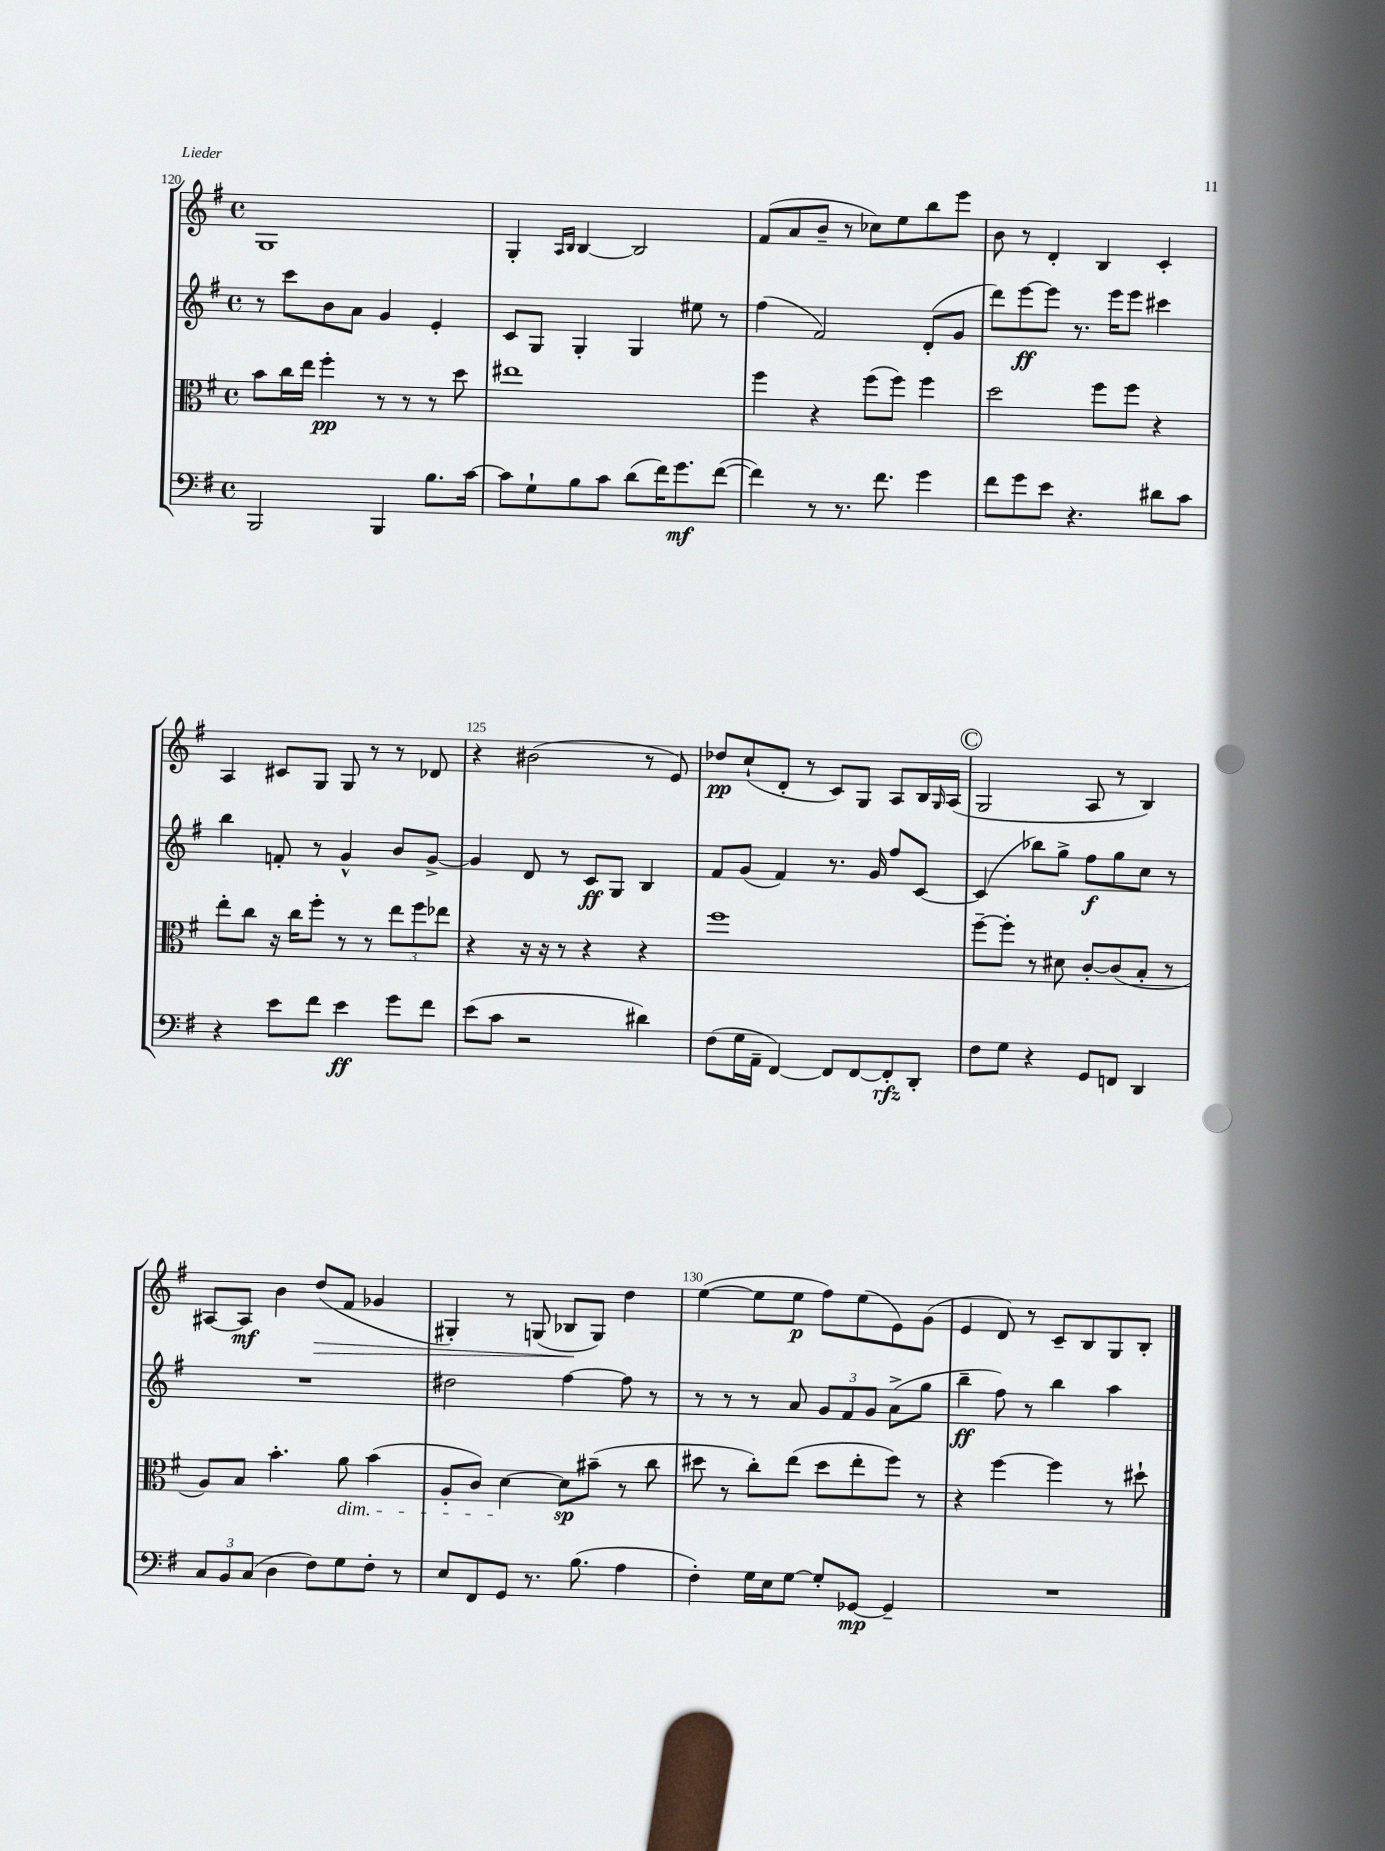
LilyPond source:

<<
\new StaffGroup <<
\new Staff = "s0" {
    \clef treble \key g \major \defaultTimeSignature \time 4/4
    g1 |
    g4-. \grace { a16 b16 } b4~ b2 |
    fis'8( a'8 b'8-- r8 ces''8) e''8 b''8 e'''8 |
    b'8 r8 d'4-. b4 c'4-. |
    a4 cis'8 g8 g8 r8 r8 des'8 |
    r4 bis'2( r8 e'8) |
    des''8\pp c''8-!( d'8-. r8 c'8) g8 a8 b16 \grace { g16 } a16( |
    \mark \markup { \circle "C" } g2 a8 r8 b4) |
    ais8~ ais8\mf b'4 d''8\>( fis'8 ges'4 |
    gis4-.) r8 g8( bes8\! g8) d''4 |
    e''4~( e''8 e''8\p fis''8) e''8( e'8) g'8( |
    e'4 d'8) r8 c'8-- b8 g8 b8-. \bar "|." |
}
\new Staff = "s1" {
    \clef treble \key g \major \defaultTimeSignature \time 4/4
    r8 c'''8 b'8 a'8 g'4 e'4-. |
    c'8 g8 g4-. g4 eis''8 r8 |
    fis''4( fis'2) d'8-.( g'8 |
    d'''8) e'''8~\ff e'''8 r8. e'''16 e'''8 cis'''4 |
    b''4 f'8-. r8 g'4-^ b'8 g'8~-> |
    g'4 d'8 r8 c'8\ff g8 b4 |
    fis'8 g'8( fis'4) r8. g'16 fis''8 c'8~ |
    \mark \markup { \circle "C" } c'4( bes''8) g''8-> fis''8\f g''8 c''8 r8 |
    R1 |
    dis''2 fis''4~ fis''8 r8 |
    r8 r8 r8 a'8 \tuplet 3/2 { g'8 fis'8 g'8 } a'8->( g''8 |
    b''4--\ff fis''8) r8 b''4 a''4 \bar "|." |
}
\new Staff = "s2" {
    \clef alto \key g \major \defaultTimeSignature \time 4/4
    b'8 c''16 e''16 fis''4-.\pp r8 r8 r8 d''8 |
    eis''1 |
    fis''4 r4 fis''8( fis''8) fis''4 |
    d''2 fis''8 fis''8 r4 |
    e''8-. c''8 r16 c''16 fis''8-. r8 r8 \tuplet 3/2 { e''8 fis''8 ees''8 } |
    r4 r16 r16 r8 r4 r4 |
    fis''1 |
    \mark \markup { \circle "C" } fis''8~-- fis''8-. r8 dis'8 c'8~-. c'8( b8-. r8 |
    a8) b8 b'4.-. a'8\dim b'4( |
    a8-. c'8) d'4~\! d'8\sp bis'8--( r8 c''8 |
    dis''8 r8 c''8-.) e''8( dis''8 e''8-. fis''8) r8 |
    r4 fis''4~ fis''4 r8 dis''8-! \bar "|." |
}
\new Staff = "s3" {
    \clef bass \key g \major \defaultTimeSignature \time 4/4
    b,,2 b,,4 b8. c'16~ |
    c'8 g8-! b8 c'8 d'8( fis'16) g'8.\mf fis'8~( |
    fis'4) r8 r8. fis'8. g'4 |
    fis'8 g'8 e'8 r4. dis'8 c'8 |
    r4 e'8 fis'8 e'4\ff g'8 fis'8 |
    e'8( c'8 r2 dis'4) |
    fis8( g16 a,16-- fis,4~) fis,8 fis,8~ fis,8-.\rfz d,8-. |
    \mark \markup { \circle "C" } fis8 g8 r4 g,8 f,8 d,4 |
    \tuplet 3/2 { c8 b,8 c8( } d4 fis8) g8 fis8-. r8 |
    e8 fis,8 g,8 r8. b8.( a4 |
    fis4-.) g16 e16 g8~ g8-. ges,8~\mp ges,4-- |
    R1 \bar "|." |
}
>>
>>
\layout { \context { \Score currentBarNumber = #120 \override BarNumber.break-visibility = ##(#f #t #t) barNumberVisibility = #(every-nth-bar-number-visible 5) } }
